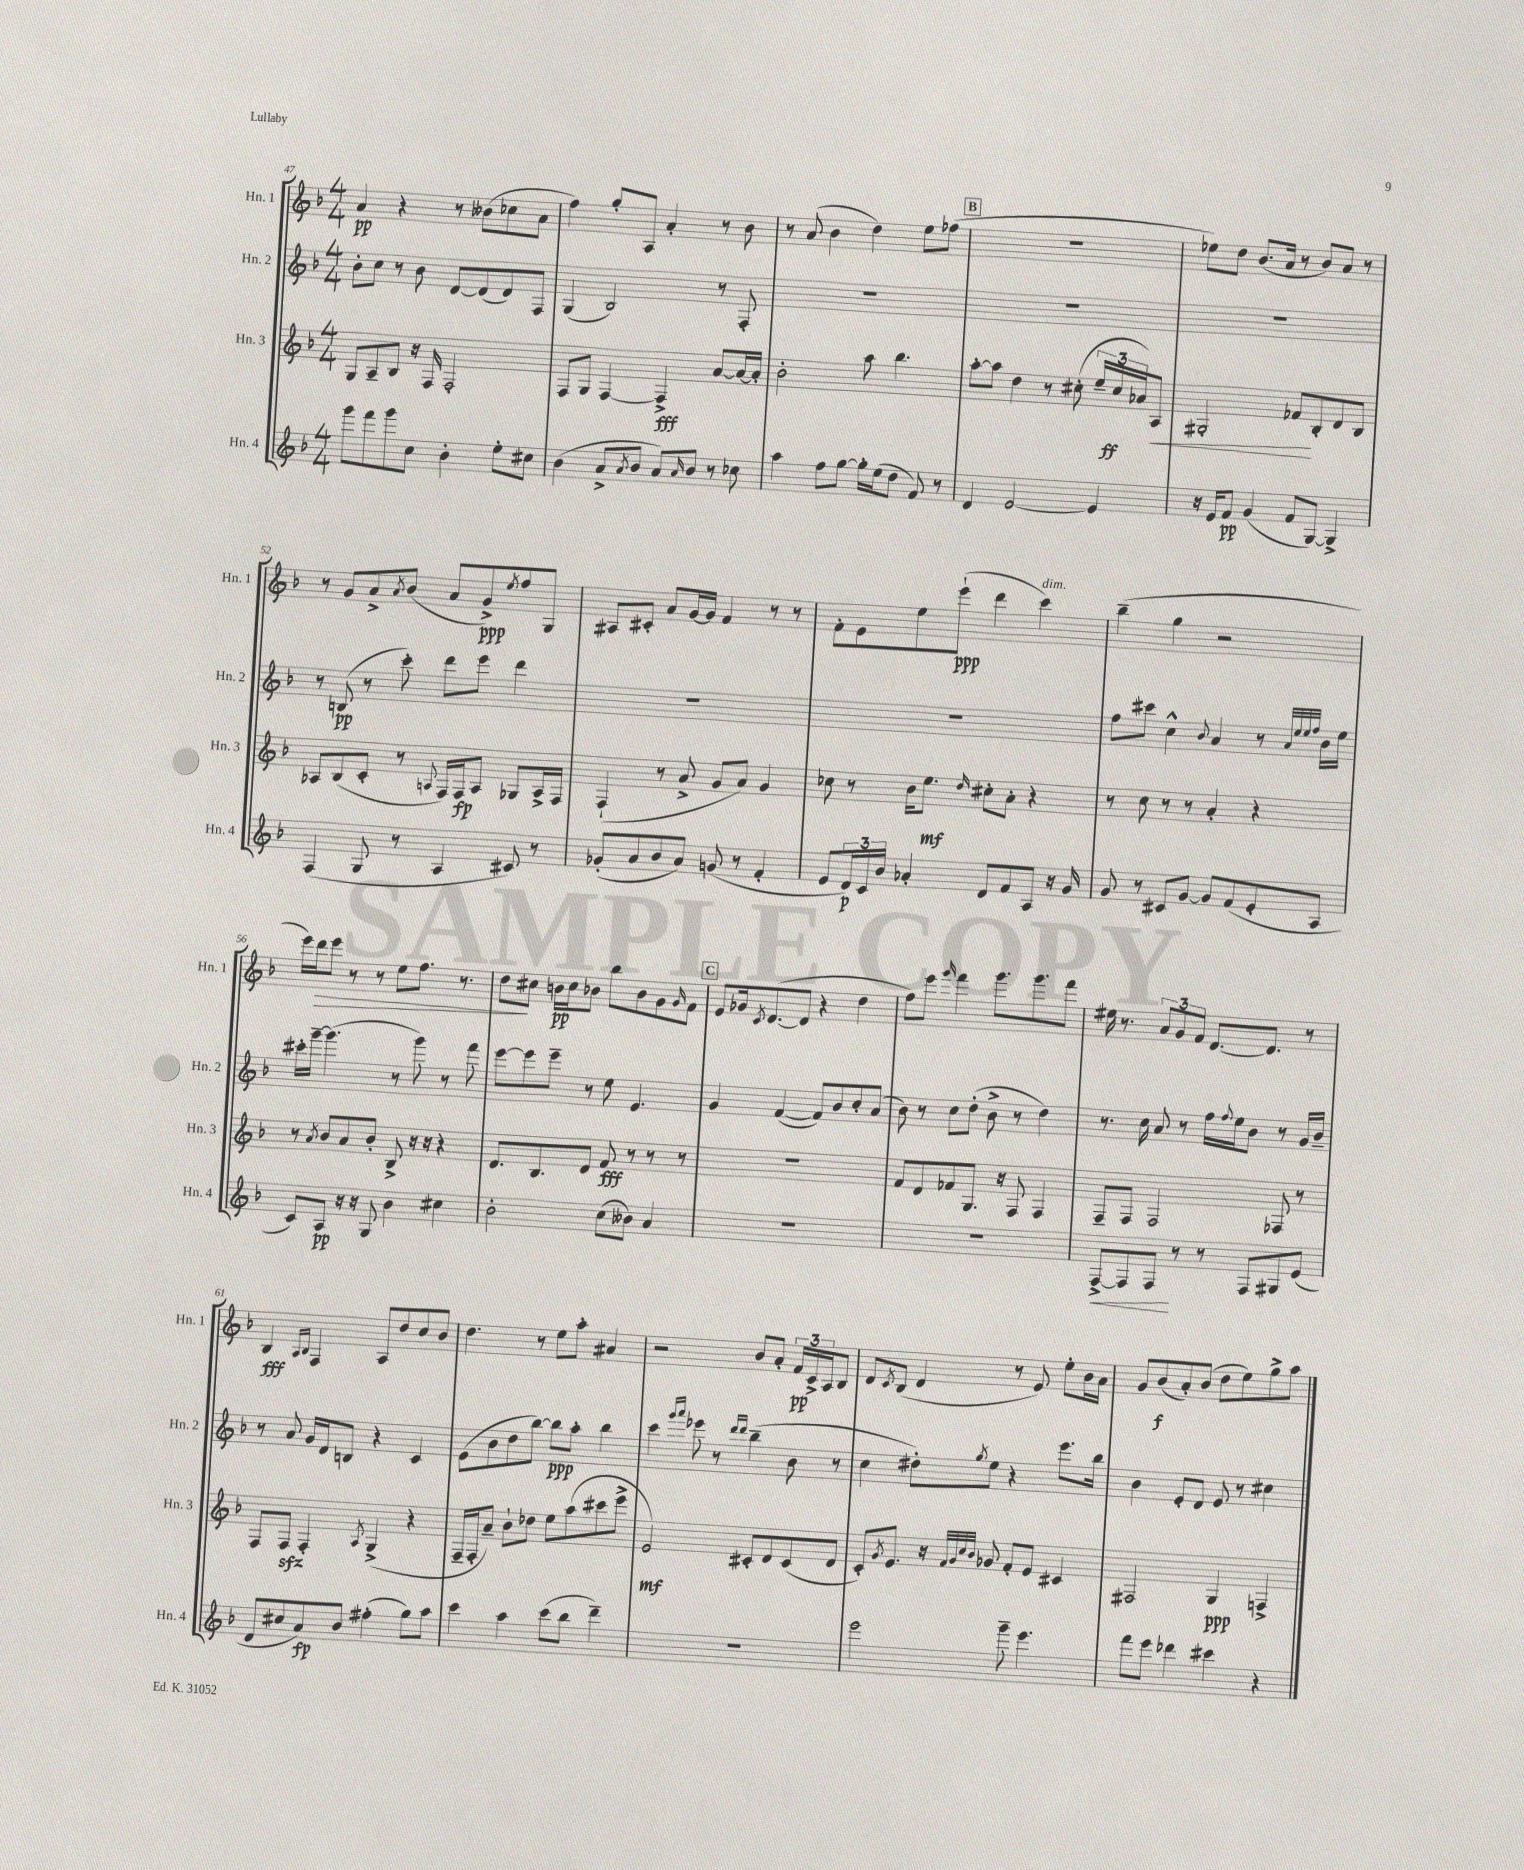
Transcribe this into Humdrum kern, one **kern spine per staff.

**kern	**dynam	**kern	**dynam	**kern	**dynam	**kern	**dynam
*part4	*part4	*part3	*part3	*part2	*part2	*part1	*part1
*staff4	*staff4	*staff3	*staff3	*staff2	*staff2	*staff1	*staff1
*I"Hn. 4	*	*I"Hn. 3	*	*I"Hn. 2	*	*I"Hn. 1	*
*I'Hn. 4	*	*I'Hn. 3	*	*I'Hn. 2	*	*I'Hn. 1	*
*clefG2	*	*clefG2	*	*clefG2	*	*clefG2	*
*k[b-]	*	*k[b-]	*	*k[b-]	*	*k[b-]	*
*M4/4	*	*M4/4	*	*M4/4	*	*M4/4	*
=47	=47	=47	=47	=47	=47	=47	=47
8ggg\L	.	8G/L	.	8b-'\L	.	4a/	pp
8fff\	.	8A~/	.	8cc\J	.	.	.
8ggg\	.	8B-/J	.	8r	.	4r	.
8cc\J	.	16r	.	8b-\	.	.	.
.	.	16F/	.	.	.	.	.
4b-'\	.	2F'/	.	[8d/L	.	8r	.
.	.	.	.	(8d/]	.	(8b--X\L	.
8ee'\L	.	.	.	8d/)	.	8cc-X\	.
8cc#X\J	.	.	.	8F/J	.	8a\J	.
=48	=48	=48	=48	=48	=48	=48	=48
(4b-\	.	8F/L	.	(4G/	.	4ff\)	.
.	.	8G/J	.	.	.	.	.
8a^/L	.	[4F/	.	2B-/)	.	8gg'/L	.
8qa/	.	.	.	.	.	.	.
8b-/J	.	.	.	.	.	8A/J	.
8a/L)	.	4F^/]	fff	.	.	4a'/	.
16qqa/	.	.	.	.	.	.	.
8b-/J	.	.	.	.	.	.	.
8r	.	[8a/L	.	8r	.	8r	.
8cc-X\	.	16a/L_	.	8F'/	.	8b-\	.
.	.	16a'/JJ]	.	.	.	.	.
=49	=49	=49	=49	=49	=49	=49	=49
4aa\	.	2b-'\	.	1r	.	8r	.
.	.	.	.	.	.	(8a/	.
8ff\L	.	.	.	.	.	4b-\	.
[8gg\J	.	.	.	.	.	.	.
16gg'\LL]	.	8aa\	.	.	.	4dd\)	.
(16ee\J	.	.	.	.	.	.	.
8dd\J	.	4.bb-\	.	.	.	.	.
8f/)	.	.	.	.	.	8ee\L	.
8r	.	.	.	.	.	(8ff-X\J	.
!!LO:REH:place=s1:t=B
=50	=50	=50	=50	=50	=50	=50	=50
4d/	.	[8aa'\L	.	1r	.	1r	.
.	.	8aa\J]	.	.	.	.	.
[2e/	.	4dd\	.	.	.	.	.
.	.	8r	.	.	.	.	.
.	.	(8cc#X'\	.	.	.	.	.
4e/]	.	24ee~/LL	.	.	.	.	.
.	.	24cc#/	ff	.	.	.	.
.	.	24a-X/J)	.	.	.	.	.
!	!	!	!LO:HP:b	!	!	!	!
.	.	8A/J	<	.	.	.	.
=51	=51	=51	=51	=51	=51	=51	=51
16r	.	2G#X'/	.	1r	.	8ee-X\L)	.
16e/KL	.	.	.	.	.	.	.
8f/J	pp	.	.	.	.	8dd\J	.
(4g/	.	.	.	.	.	(8.b-/L	.
.	.	.	.	.	.	16a/Jk	.
8f/L	.	8f-X/L	.	.	.	8r	.
[8G/J)	.	8B-'/	[	.	.	8b-/L)	.
4G^/]	.	8d/	.	.	.	8a/J	.
.	.	8B-/J	.	.	.	8r	.
!!LO:LB:g=z
=52	=52	=52	=52	=52	=52	=52	=52
(4F/	.	8A-X/L	.	8r	.	8r	.
.	.	(8B-/	.	(8Bn/	pp	8g/L	.
8G/	.	8c'/J	.	8r	.	8a^/	.
.	.	.	.	.	.	8qa/	.
8r	.	8r	.	8ccc'\)	.	(8b-/J	.
.	.	8qqAn/	.	.	.	.	.
4A/	.	16F/LL)	.	8ddd\L	.	8a/L	.
.	.	16F/J	fp	.	.	.	.
.	.	8A/J	.	8eee\J	.	8g^/)	ppp
.	.	.	.	.	.	8qee/	.
8c#X/)	.	8G-X/L	.	4ddd\	.	8ff/	.
8r	.	16A^/L	.	.	.	8G/J	.
.	.	16F/JJ	.	.	.	.	.
=53	=53	=53	=53	=53	=53	=53	=53
(8g-X'/L	.	(4F`/	.	1r	.	8A#X/L	.
8a/	.	.	.	.	.	8c#X'/J	.
8b-/	.	8r	.	.	.	8a/L	.
8a/J)	.	8a^/	.	.	.	[16g/L	.
.	.	.	.	.	.	16g/JJ]	.
(8gn/	.	8g/L	.	.	.	4f/	.
8r	.	8a/J)	.	.	.	.	.
4f'/	.	4g/	.	.	.	8r	.
.	.	.	.	.	.	8r	.
=54	=54	=54	=54	=54	=54	=54	=54
8e/L	.	8cc-X\	.	1r	.	8f'\L	.
24d/L)	p	8r	.	.	.	8e\	.
24c/	.	.	.	.	.	.	.
24b-/JJ	.	.	.	.	.	.	.
4a-X'/	.	16b-\KL	.	.	.	8ee\	.
.	.	8.ee\J	mf	.	.	.	.
.	.	.	.	.	.	(8eee`\J	ppp
.	.	16qqdd/	.	.	.	.	.
8d/L	.	8cc#X'\L	.	.	.	4ddd\	.
8f/	.	8a'\J	.	.	.	.	.
!	!	!	!	!	!	!LO:TX:a:i:t=dim.	!
8A/J	.	4r	.	.	.	4ccc\)	.
16r	.	.	.	.	.	.	.
16g/	.	.	.	.	.	.	.
=55	=55	=55	=55	=55	=55	=55	=55
8g/	.	8r	.	8ff\L	.	(4bb-~\	.
8r	.	8cc\	.	8ccc#X\J	.	.	.
8c#X/L	.	8r	.	4cc^^\	.	4gg\	.
[8g/J	.	8r	.	.	.	.	.
.	.	.	.	8qqb-/	.	.	.
8g/L]	.	4a'/	.	4a/	.	2r	.
(8f/	.	.	.	.	.	.	.
8e'/	.	4r	.	8r	.	.	.
.	.	.	.	32qqa/LLL	.	.	.
.	.	.	.	32qqee/	.	.	.
.	.	.	.	32qqee/	.	.	.
.	.	.	.	32qqff/JJJ	.	.	.
8A/J	.	.	.	16b-\LL	.	.	.
.	.	.	.	16ee\JJ	.	.	.
!!LO:LB:g=z
=56	=56	=56	=56	=56	=56	=56	=56
8c/L)	.	8r	.	16ccc#X'\LL	.	16eee\LL)	.
!	!	!	!	!	!	!	!LO:HP:b
.	.	.	.	[16ggg~\JJ	.	16ddd\J	>
.	.	8qa/	.	.	.	.	.
8A/J	pp	8b-/L	.	(4.ggg\]	.	8eee\J	.
16r	.	8a/	.	.	.	8r	.
16r	.	.	.	.	.	.	.
8G/	.	8b-'/J	.	.	.	8r	.
4b-\	.	8B-^/	.	8r	.	8ee\L	.
.	.	16r	.	8ggg\)	.	8.ff\J	.
.	.	16r	.	.	.	.	.
4cc#X\	.	4r	.	8r	.	.	.
.	.	.	.	.	.	8.r	.
.	.	.	.	8fff\	.	.	.
=57	=57	=57	=57	=57	=57	=57	=57
2b-'\	.	8.d/L	.	[8eee\L	.	8dd\L	.
.	.	.	.	8eee\]	.	8cc#X\J	]
.	.	8.B-/	.	.	.	.	.
.	.	.	.	8eee~\J	.	16bn\LL	pp
.	.	.	.	.	.	16cc#\J	.
.	.	8d/J	.	8r	.	8b-X\J	.
(8cc\L	.	8f/	fff	8ee\	.	8bb-\L	.
8b--X\J)	.	8r	.	4.e/	.	8b-\	.
4a/	.	8r	.	.	.	8g\	.
.	.	.	.	.	.	16qqg/	.
.	.	8r	.	.	.	8f\J	.
!!LO:REH:place=s1:t=C
=58	=58	=58	=58	=58	=58	=58	=58
1r	.	1r	.	4g/	.	8e/L	.
.	.	.	.	.	.	16g-X/k	.
.	.	.	.	.	.	8qc/	.
.	.	.	.	.	.	([8.d/	.
.	.	.	.	([4f/	.	.	.
.	.	.	.	.	.	8d/J]	.
.	.	.	.	8f/L])	.	4r	.
.	.	.	.	8b-/	.	.	.
.	.	.	.	8cc'/	.	4dd\	.
.	.	.	.	(8a/J	.	.	.
=59	=59	=59	=59	=59	=59	=59	=59
1r	.	8f/L	.	8b-\)	.	8ff\L)	.
.	.	8d/	.	8r	.	8eee\J	.
.	.	.	.	.	.	16qqggg/	.
.	.	8f-X/	.	8cc\L	.	4fff\	.
.	.	8.G/J	.	(8dd'\J	.	.	.
.	.	.	.	8b-^\	.	8.ggg\L	.
.	.	16r	.	.	.	.	.
.	.	8F/	.	8r	.	.	.
.	.	.	.	.	.	8.ggg\	.
.	.	4F/	.	4dd\)	.	.	.
.	.	.	.	.	.	8fff\J	.
=60	=60	=60	=60	=60	=60	=60	=60
!	!LO:HP:b	!	!	!	!	!	!
[8F^/L	<	8F~/L	.	8.r	.	16ee#X\	.
.	.	.	.	.	.	8.r	.
8F/]	.	8F/J	.	.	.	.	.
.	.	.	.	16cc\	.	.	.
8F/J	.	2F/	.	8a/	.	12a/L	.
.	.	.	.	.	.	12g/	.
8r	[	.	.	8r	.	.	.
.	.	.	.	.	.	12f/J	.
8r	.	.	.	16ff\LL	.	[8.d/L	.
.	.	.	.	8qqff/	.	.	.
.	.	.	.	16ee\J	.	.	.
8F/L	.	.	.	8b-\J	.	.	.
.	.	.	.	.	.	8.d/J]	.
8G#X/	.	8F-X/	.	8r	.	.	.
(8e/J	.	8r	.	16g/LL	.	8r	.
.	.	.	.	16b-~/JJ	.	.	.
!!LO:LB:g=z
=61	=61	=61	=61	=61	=61	=61	=61
8d/L	.	8F/L	.	8r	.	4B-/	fff
8cc#X/	.	8Fzz/J	.	8a/	.	.	.
.	.	.	.	.	.	16qqA/LL	.
.	.	.	.	.	.	16qqB-/JJ	.
8a/)	fp	4F'/	.	16g/LL	.	4F/	.
.	.	.	.	16d/J	.	.	.
8b-/J	.	.	.	8Bn/J	.	.	.
.	.	8qA/	.	.	.	.	.
(4ff#X'\	.	(4G^/	.	4r	.	8A/L	.
.	.	.	.	.	.	8dd/	.
8gg\L)	.	4r	.	4c/	.	8cc/	.
8aa\J	.	.	.	.	.	8b-/J	.
=62	=62	=62	=62	=62	=62	=62	=62
4ccc\	.	16F~/LL	.	(8e\L	.	4.dd\	.
.	.	16F'/J	.	.	.	.	.
.	.	8a~/J)	.	8b-\	.	.	.
4aa\	.	8b-`\L	.	8dd\	.	.	.
.	.	8dd-X\J	.	[8bb-\J)	.	8r	.
(8ccc\L	.	8ee\L	.	8bb-\L]	ppp	8ee\L	.
8bb-\J	.	(8aa\	.	8aa'\J	.	8aa'\J	.
4ddd~\)	.	8ccc#X\	.	4bb-\	.	4a#X/	.
.	.	8eee^\J	.	.	.	.	.
=63	=63	=63	=63	=63	=63	=63	=63
1r	.	2e/)	mf	4ccc\	.	2r	.
.	.	.	.	16qqggg/LL	.	.	.
.	.	.	.	16qqaaa/JJ	.	.	.
.	.	.	.	8eee-X\	.	.	.
.	.	.	.	8r	.	.	.
.	.	.	.	16qqddd/LL	.	.	.
.	.	.	.	16qqddd/JJ	.	.	.
.	.	8c#X'/L	.	(4bb-~\	.	8b-/L	.
.	.	8d/	.	.	.	8a'/J	.
.	.	(8c#/	.	8b-\	.	24f/LL	pp
.	.	.	.	.	.	24c^/	.
.	.	.	.	.	.	24A/J	.
.	.	8d/J	.	8r	.	8B-/J	.
=64	=64	=64	=64	=64	=64	=64	=64
2eee\	.	8c'/L)	.	4cc\	.	8d/L	.
.	.	8qg/	.	.	.	8qc/	.
.	.	8.e/J	.	.	.	(8B-/J	.
.	.	.	.	8dd#X'\L)	.	4d/	.
.	.	16r	.	.	.	.	.
.	.	32qqf/LLL	.	.	.	.	.
.	.	32qqg/	.	.	.	.	.
.	.	32qqcc/	.	.	.	.	.
.	.	32qqb-/JJJ	.	8qgg/	.	.	.
.	.	8g-X/	.	8ee\J	.	.	.
8ggg~\	.	8f'/L	.	4r	.	8r	.
4.eee\	.	8e/J	.	.	.	8e/)	.
.	.	4c#X/	.	8.eee\L	.	8ee'\L	.
.	.	.	.	.	.	16b-\L	.
.	.	.	.	16bb-\Jk	.	16a\JJ	.
=65	=65	=65	=65	=65	=65	=65	=65
8fff\L	.	2F#X/	.	4b-\	.	8g/L	.
8eee\J	.	.	.	.	.	(8b-/	f
4ddd-X\	.	.	.	8e'/L	.	8a'/)	.
.	.	.	.	8d/J	.	(8b-/J	.
4ccc#X\	.	4G/	ppp	8e/	.	8dd\L	.
.	.	.	.	8r	.	8ee\)	.
4r	.	4Fn^/	.	4cc#X\	.	8gg^\	.
.	.	.	.	.	.	8aa\J	.
==	==	==	==	==	==	==	==
*-	*-	*-	*-	*-	*-	*-	*-
